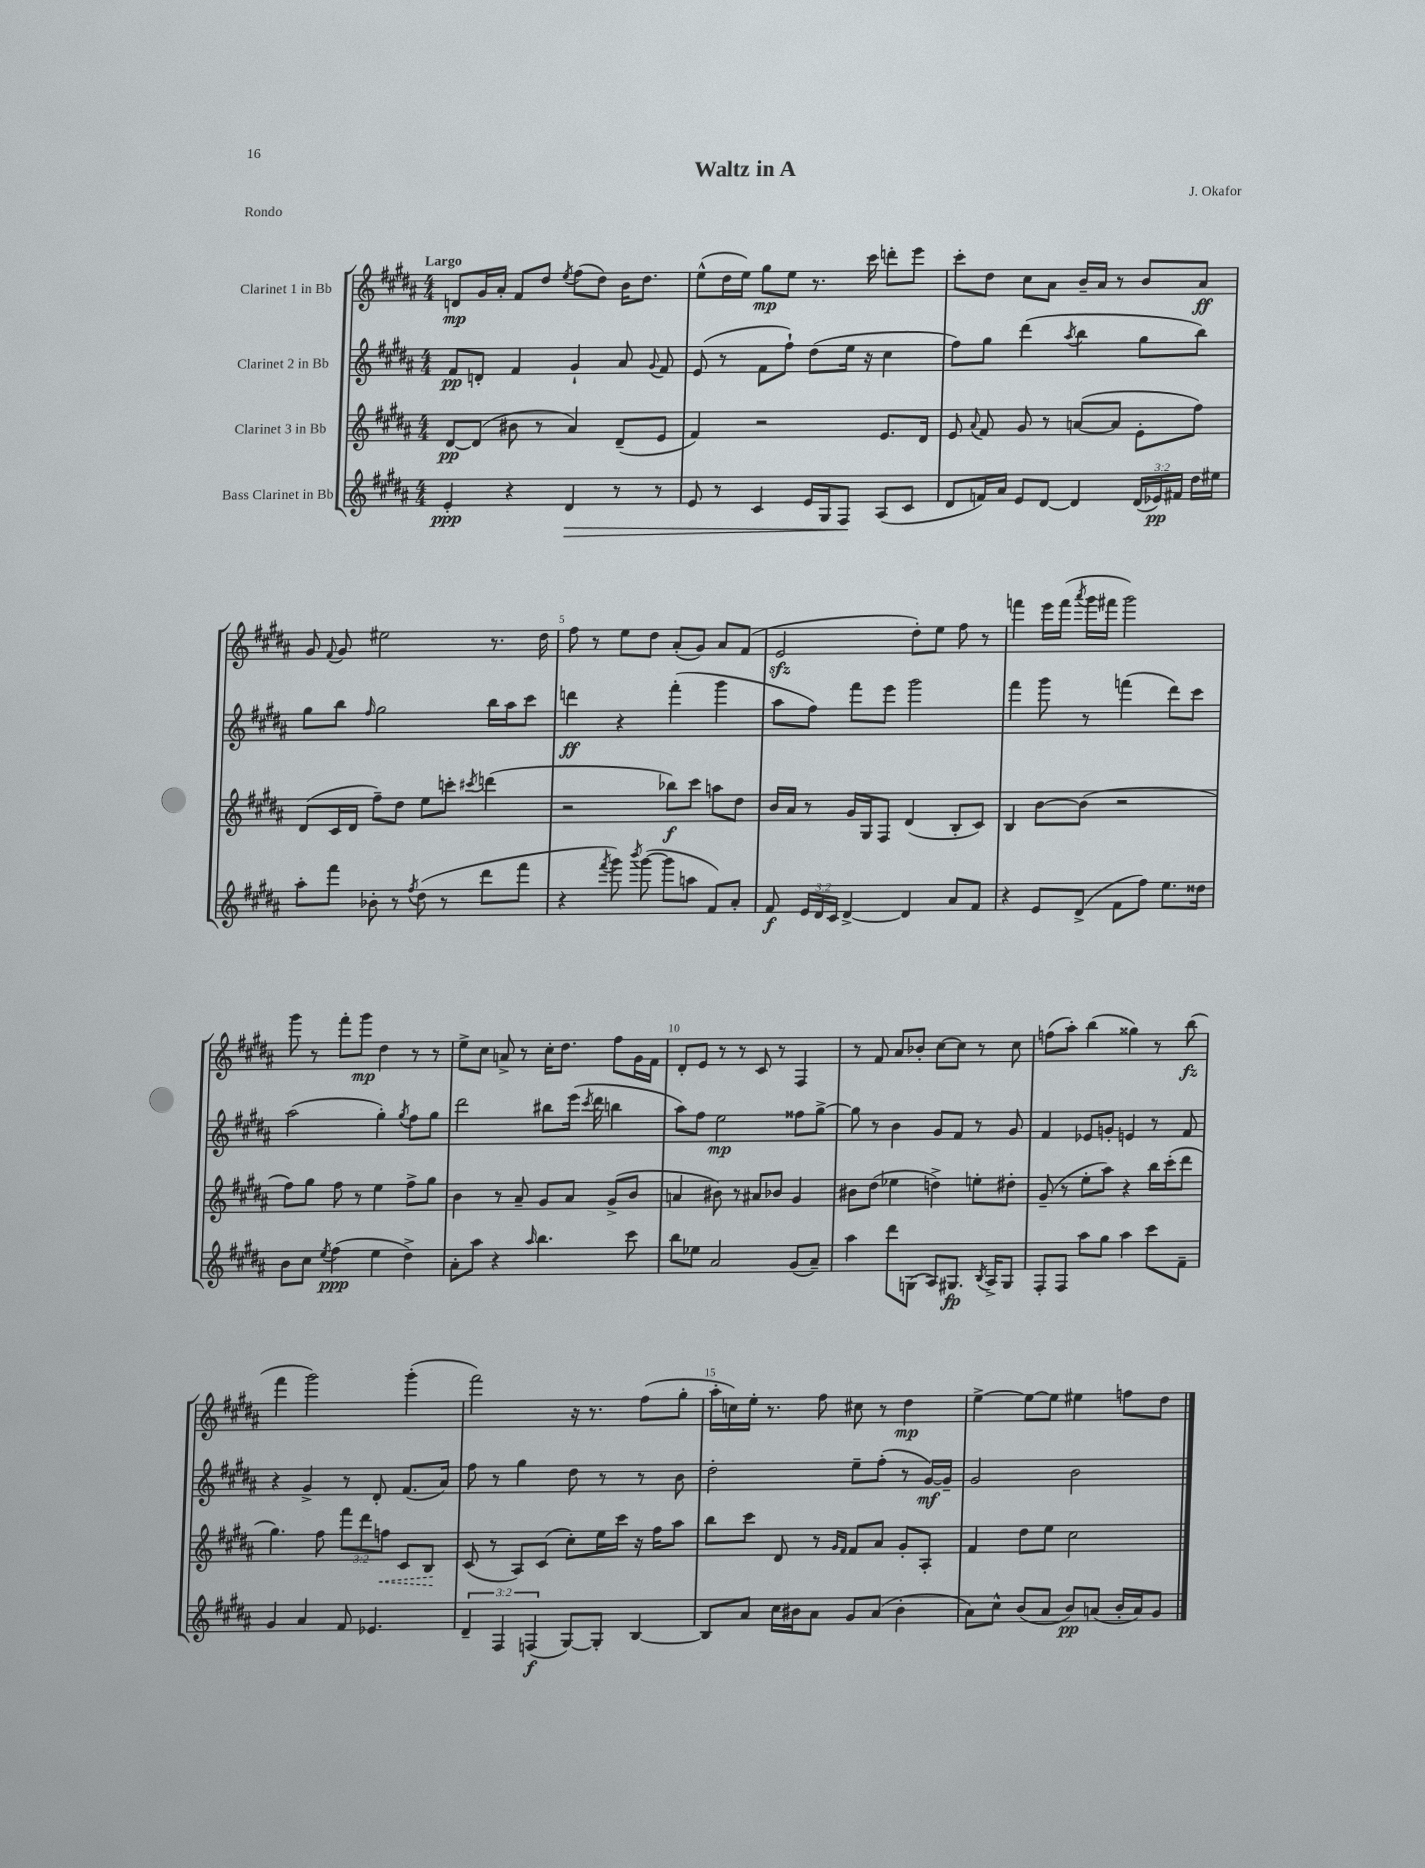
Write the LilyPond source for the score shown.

\header { title = "Waltz in A" composer = "J. Okafor" piece = "Rondo" }
<<
\new StaffGroup <<
\new Staff = "s0" \with { instrumentName = "Clarinet 1 in Bb" } {
    \clef treble \key b \major \numericTimeSignature \time 4/4 \tempo "Largo"
    \autoBeamOff d'8[\mp gis'16 ais'16]-. fis'8[ dis''8] \acciaccatura { e''8 } fis''8[( dis''8]) b'16[ dis''8.] |
    e''8[-^( dis''16 e''16]) gis''8[\mp e''8] r8. cis'''16 d'''8[-. e'''8] |
    cis'''8[-. dis''8] cis''8[ ais'8] b'16[-- ais'16] r8 b'8[ ais'8]\ff |
    gis'8 \appoggiatura { fis'8 } gis'8 eis''2 r8. dis''16 |
    fis''8 r8 e''8[ dis''8] ais'8[-.( gis'8]) ais'8[ fis'8]( |
    e'2\sfz dis''8[-.) e''8] fis''8 r8 |
    f'''4 e'''16[ f'''16]( \acciaccatura { ais'''8 } gis'''16[ fis'''16] gis'''2) |
    gis'''8 r8 fis'''8[-. gis'''8]\mp dis''4 r8 r8 |
    e''8[-> cis''8] a'8-> r8 cis''16[-. dis''8.] fis''8[ gis'16 fis'16] |
    dis'8[-. e'8] r8 r8 cis'8 r8 fis4 |
    r8 fis'8 ais'8[ bes'8]-. cis''8[~ cis''8] r8 cis''8 |
    f''8[( ais''8]-.) b''4( gisis''4) r8 b''8\fz( |
    fis'''4 gis'''2) gis'''4-.( |
    fis'''2) r16 r8. fis''8[( gis''8]-. |
    ais''16[-. c''16) e''16]-. r8. fis''8 cis''8 r8 dis''4\mp |
    e''4~-> e''8[~ e''8] eis''4 f''8[ dis''8] \bar "|." |
}
\new Staff = "s1" \with { instrumentName = "Clarinet 2 in Bb" } {
    \clef treble \key b \major \numericTimeSignature \time 4/4
    \autoBeamOff fis'8[\pp d'8]-. fis'4 gis'4-! ais'8 \appoggiatura { gis'8 } fis'8 |
    e'8( r8 fis'8[ fis''8]-!) dis''8[( e''16] r16 cis''4 |
    fis''8[) gis''8] dis'''4( \acciaccatura { ais''8 } b''4 gis''8[ b''8]) |
    gis''8[ b''8] \grace { fis''16 } gis''2 b''16[ ais''16 cis'''8] |
    d'''4\ff r4 fis'''4-.( gis'''4 |
    ais''8[ fis''8]) fis'''8[ e'''8] gis'''2 |
    fis'''4 gis'''8 r8 f'''4( dis'''8[) cis'''8] |
    ais''2( gis''4-.) \acciaccatura { gis''8 } fis''8[ gis''8] |
    dis'''2 bis''8[ e'''16]( \acciaccatura { cis'''8 } dis'''16 b''4 |
    ais''8[) fis''8] e''2\mp fisis''8[ gis''8]~-> |
    gis''8 r8 b'4 gis'8[ fis'8] r8 gis'8 |
    fis'4 ees'8[ g'8]-. e'4 r8 fis'8 |
    r4 gis'4-> r8 dis'8-. fis'8.[( ais'16]) |
    fis''8 r8 gis''4 dis''8 r8 r8 b'8 |
    dis''2-. e''8[-- fis''8]-.( r8 gis'16[~\mf) gis'16]-- |
    gis'2 b'2 \bar "|." |
}
\new Staff = "s2" \with { instrumentName = "Clarinet 3 in Bb" } {
    \clef treble \key b \major \numericTimeSignature \time 4/4 \override Staff.TupletNumber.text = #tuplet-number::calc-fraction-text
    \autoBeamOff dis'8[~\pp dis'8]( bis'8 r8 ais'4) dis'8[--( e'8] |
    fis'4) r2 e'8.[ dis'16] |
    e'8 \appoggiatura { ais'8 } fis'8 gis'8 r8 a'8[~( a'8] e'8[-. fis''8]) |
    dis'8[( cis'16 dis'16] fis''8[--) dis''8] e''8[ c'''8]-. \acciaccatura { cis'''8 } d'''4( |
    r2 bes''8[\f) cis'''8] a''8[ dis''8] |
    b'16[ ais'16] r8 gis'16[ gis16 fis8] dis'4( b8[-. cis'8]) |
    b4 b'8[~ b'8]( r2 |
    fis''8[) gis''8] fis''8 r8 e''4 fis''8[-> gis''8] |
    b'4 r8 ais'8-- gis'8[ ais'8] gis'8[->( b'8] |
    a'4 bis'8) r8 ais'8[ bes'8] gis'4 |
    bis'8[ dis''8]( ees''4 d''4->) e''8[-. dis''8]-. |
    gis'8--( r8 e''8[-. ais''8]) r4 b''16[ cis'''16-.( dis'''8] |
    gis''4.) fis''8 \tuplet 3/2 { fis'''8[ dis'''8 \once \override Hairpin.style = #'dashed-line f''8]\< } cis'8[ b8]\! |
    cis'8( r8 ais8[) cis'8]( cis''8[-.) e''16 cis'''16] r16 fis''16[ ais''8] |
    b''8[ cis'''8] dis'8 r8 \grace { gis'16[ fis'16] } fis'8[ ais'8] gis'8[-. ais8]-. |
    fis'4 dis''8[ e''8] cis''2 \bar "|." |
}
\new Staff = "s3" \with { instrumentName = "Bass Clarinet in Bb" } {
    \clef treble \key b \major \numericTimeSignature \time 4/4 \override Staff.TupletNumber.text = #tuplet-number::calc-fraction-text
    \autoBeamOff e'4-.\ppp r4 dis'4\> r8 r8 |
    e'8 r8 cis'4 e'16[ gis16 fis8]\! ais8[( cis'8] |
    dis'8[ f'16) ais'16] e'8[ dis'8]~ dis'4 \tuplet 3/2 { dis'16[( ees'16\pp) fis'16] } dis''16[ eis''16] |
    ais''8[-. fis'''8] bes'8-. r8 \acciaccatura { fis''8 } dis''8( r8 dis'''8[ fis'''8] |
    r4 \acciaccatura { fis'''8 } gis'''8) \acciaccatura { b'''8 } gis'''8~( gis'''8[ a''8] fis'8[) ais'8]-. |
    fis'8\f \tuplet 3/2 { e'16[ dis'16 cis'16] } dis'4~-> dis'4 ais'8[ fis'8] |
    r4 e'8[ dis'8]->( fis'8[ fis''8]) e''8.[ disis''16] |
    b'8[ cis''8] \acciaccatura { e''8 } fis''4\ppp( e''4 dis''4->) |
    ais'8[-. ais''8] r4 \grace { ais''16 } b''4. cis'''8 |
    b''8[ ees''8] ais'2 gis'8[( ais'8]--) |
    ais''4 dis'''8[ g8]( ais8[) gis8.]\fp \acciaccatura { b8 } ais16[-> gis8] |
    fis8[-. fis8] ais''8[ gis''8] ais''4 cis'''8[ fis'8]-- |
    gis'4 ais'4 fis'8 ees'4. |
    \tuplet 3/2 { dis'4-- fis4 f4\f( } gis8[~) gis8]-. b4~ |
    b8[ ais'8] cis''16[ bis'16 ais'8] gis'8[ ais'8]( bis'4-. |
    ais'8[) cis''8]-^ b'8[( ais'8] b'8[\pp) a'8]( b'16[-. a'16) gis'8] \bar "|." |
}
>>
>>
\layout { \context { \Score \override BarNumber.break-visibility = ##(#f #t #t) barNumberVisibility = #(every-nth-bar-number-visible 5) } }
